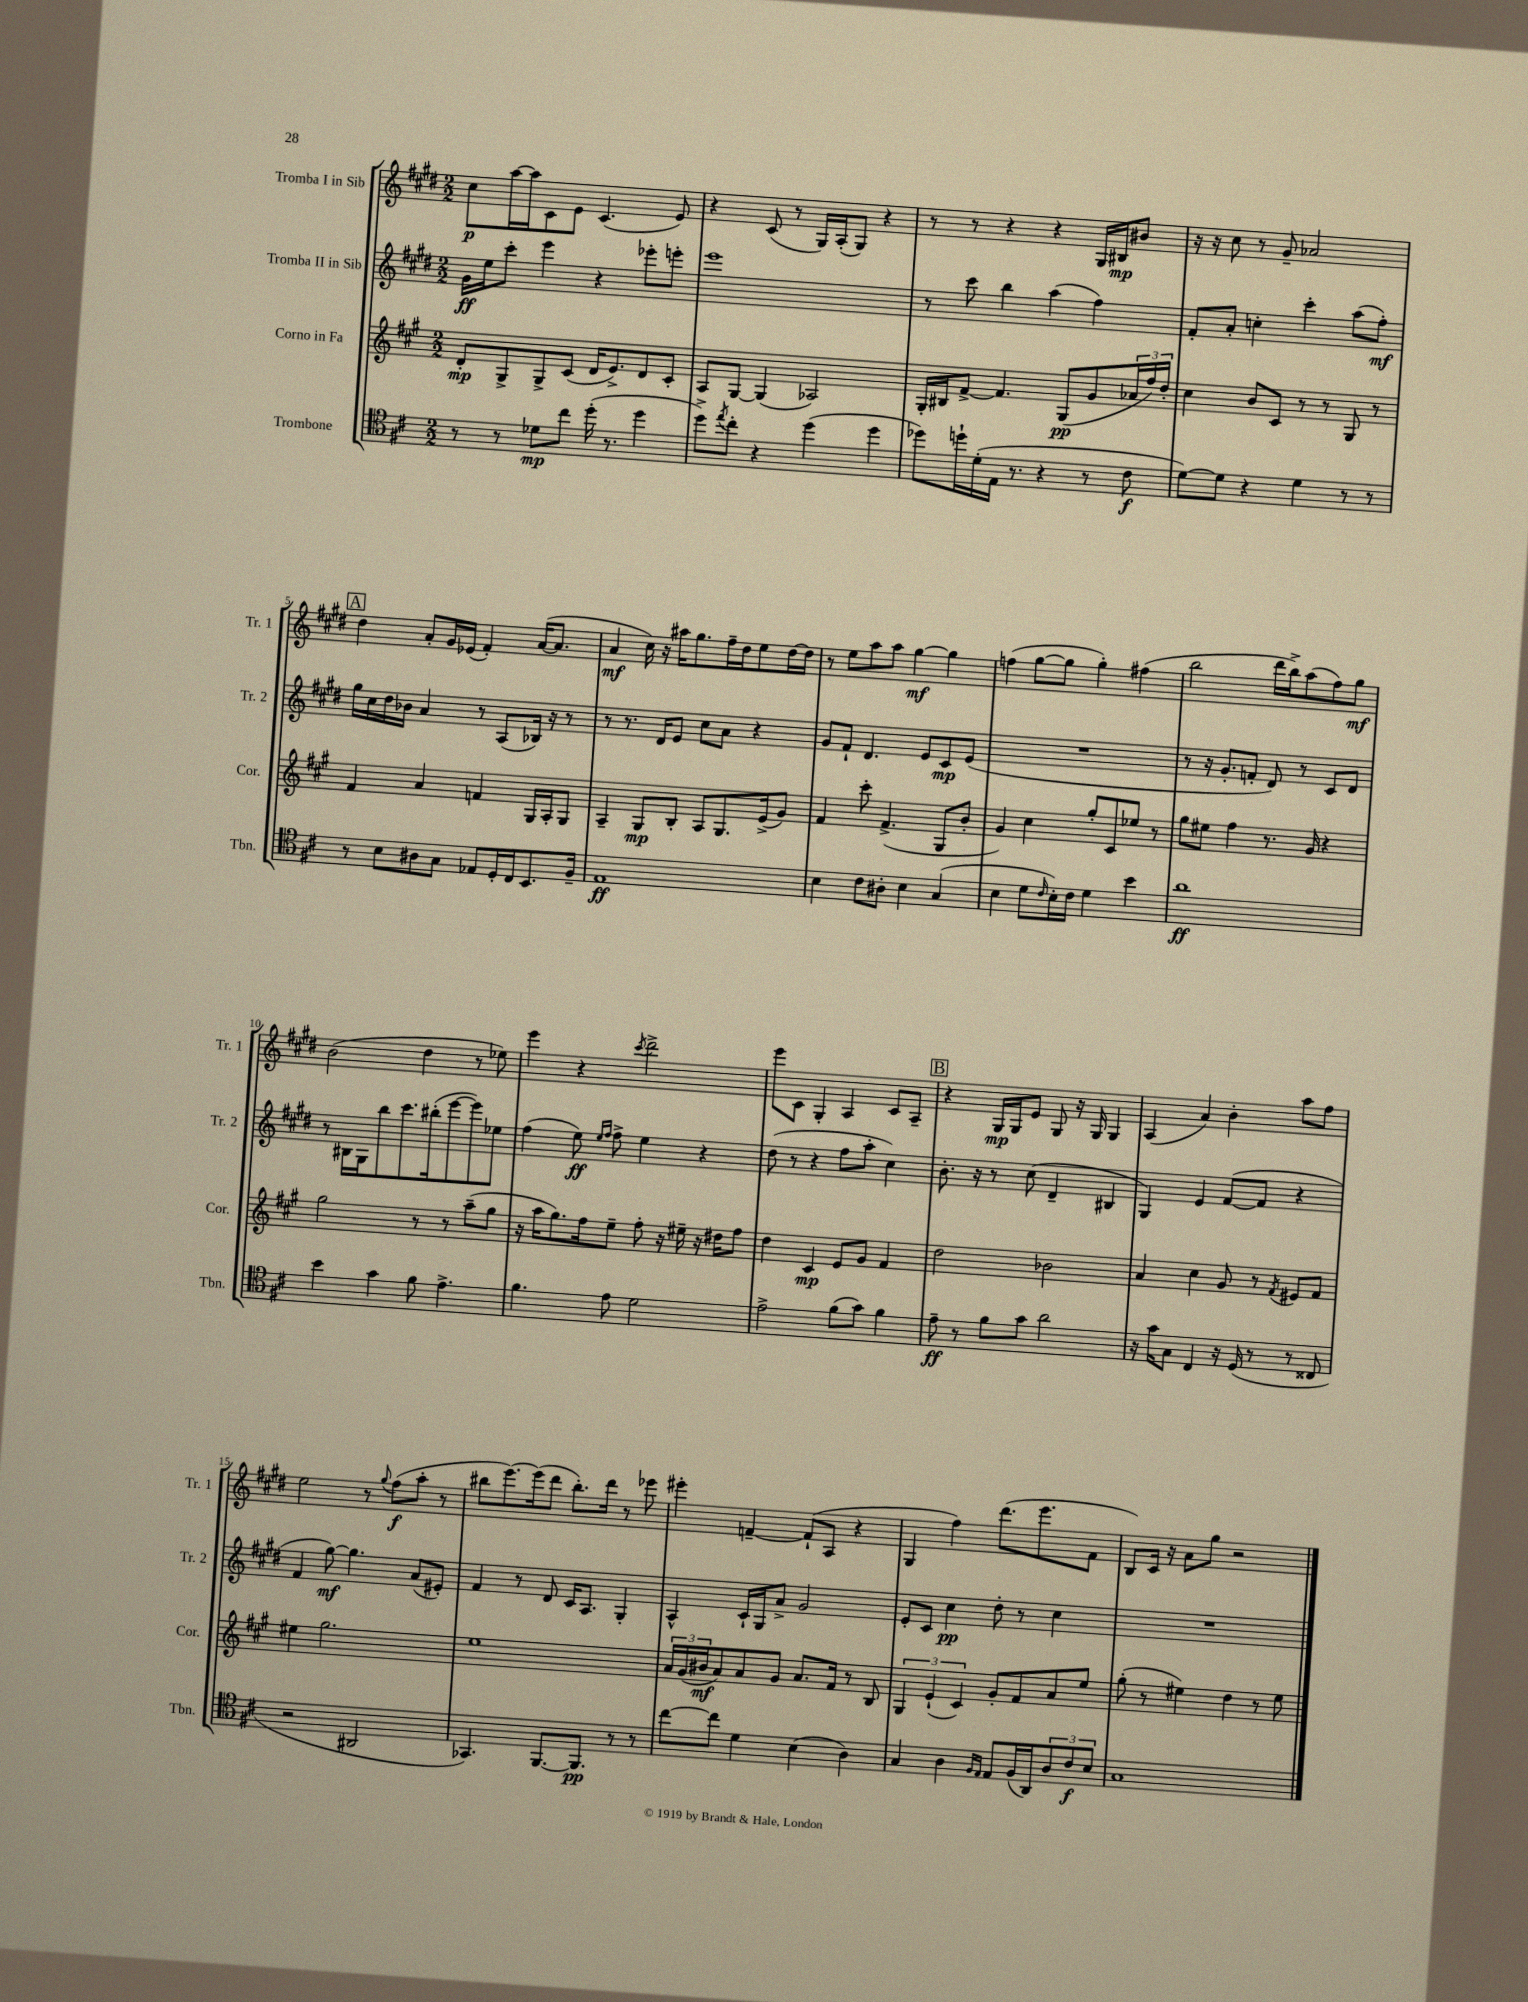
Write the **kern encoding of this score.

**kern	**dynam	**kern	**dynam	**kern	**dynam	**kern	**dynam
*part4	*part4	*part3	*part3	*part2	*part2	*part1	*part1
*staff4	*staff4	*staff3	*staff3	*staff2	*staff2	*staff1	*staff1
*I"Trombone	*	*I"Corno in Fa	*	*I"Tromba II in Sib	*	*I"Tromba I in Sib	*
*I'Tbn.	*	*I'Cor.	*	*I'Tr. 2	*	*I'Tr. 1	*
*clefC4	*	*clefG2	*	*clefG2	*	*clefG2	*
*k[f#c#]	*	*k[f#c#g#]	*	*k[f#c#g#d#]	*	*k[f#c#g#d#]	*
*M2/2	*	*M2/2	*	*M2/2	*	*M2/2	*
=1	=1	=1	=1	=1	=1	=1	=1
8r	.	8d'/L	mp	16g#\LL	ff	8cc#\L	p
.	.	.	.	16ee\J	.	.	.
8r	.	8G#^/	.	8ccc#'\J	.	[16aa\L	.
.	.	.	.	.	.	16aa\J]	.
8d-X\L	mp	8G#^/	.	4eee\	.	8c#\	.
8cc#\J	.	(8c#/J	.	.	.	8e\J	.
(16dd'\	.	16d/KL	.	4r	.	(4.c#/	.
8.r	.	8.e^/)	.	.	.	.	.
4dd\	.	8d/	.	8eee-X'\L	.	.	.
.	.	8c#'/J	.	8eeen'\J	.	8e/)	.
=2	=2	=2	=2	=2	=2	=2	=2
8dd^\L)	.	8A/L	.	1eee	.	4r	.
8qee/	.	.	.	.	.	.	.
8cc#'\J	.	[8G#/J	.	.	.	.	.
4r	.	(4G#/]	.	.	.	(8c#/	.
.	.	.	.	.	.	8r	.
(4dd\	.	2A-X/)	.	.	.	16G#/LL)	.
.	.	.	.	.	.	(16A'/J	.
.	.	.	.	.	.	8G#/J)	.
4dd\	.	.	.	.	.	4r	.
=3	=3	=3	=3	=3	=3	=3	=3
8dd-X\L)	.	16G#'/LL	.	8r	.	8r	.
.	.	16B#X/J	.	.	.	.	.
16ddn`\L	.	[8f#^/J	.	8ccc#\	.	8r	.
(16d'\	.	.	.	.	.	.	.
16E\JJ	.	4.f#/]	.	4bb\	.	4r	.
8.r	.	.	.	.	.	.	.
4r	.	.	.	(4aa\	.	4r	.
.	.	(8G#/L	pp	.	.	.	.
8r	.	8g#/	.	4ff#\)	.	16G#/LL	.
.	.	.	.	.	.	16B#X/J	mp
8c#\	f	24a-X/L	.	.	.	8b#X/J	.
.	.	24ff#/)	.	.	.	.	.
.	.	24dd'/JJ	.	.	.	.	.
=4	=4	=4	=4	=4	=4	=4	=4
[8d\L)	.	4cc#\	.	8f#'/L	.	16r	.
.	.	.	.	.	.	16r	.
8d\J]	.	.	.	8a'/J	.	8cc#\	.
4r	.	8b/L	.	4ccn'\	.	8r	.
.	.	8c#/J	.	.	.	8g#~/	.
4d\	.	8r	.	4ccc#'\	.	2a-X/	.
.	.	8r	.	.	.	.	.
8r	.	8G#/	.	(8aa\L	.	.	.
8r	.	8r	.	8ff#'\J)	mf	.	.
!!LO:LB:g=z
!!LO:REH:place=s1:t=A
=5	=5	=5	=5	=5	=5	=5	=5
8r	.	4f#/	.	16gg#\LL	.	4dd#\	.
.	.	.	.	16cc#\	.	.	.
8B\L	.	.	.	16dd#\	.	.	.
.	.	.	.	16b-X\JJ	.	.	.
8A#X\	.	4a/	.	4a/	.	8a'/L	.
8G\J	.	.	.	.	.	16g#/L	.
.	.	.	.	.	.	(16e-X/JJ	.
8E-X/L	.	4fn/	.	8r	.	4f#'/)	.
16D'/L	.	.	.	(8A/L	.	.	.
16C#/J	.	.	.	.	.	.	.
8.BB/	.	16G#/LL	.	16B-X/Jk)	.	([16a/KL	.
.	.	16A'/J	.	16r	.	8.a/J]	.
.	.	8G#/J	.	8r	.	.	.
16F#~/Jk	.	.	.	.	.	.	.
=6	=6	=6	=6	=6	=6	=6	=6
1E	ff	4A~/	.	8r	.	4a/	mf
.	.	.	.	8.r	.	.	.
.	.	8G#/L	mp	.	.	16cc#\)	.
.	.	.	.	16d#/KL	.	16r	.
.	.	8B'/J	.	8e/J	.	16aa#X\KL	.
.	.	.	.	.	.	8.gg#\	.
.	.	8A/L	.	8cc#\L	.	.	.
.	.	8.G#/	.	8a\J	.	16ff#~\L	.
.	.	.	.	.	.	16dd#\J	.
.	.	.	.	4r	.	8ee\	.
.	.	(16e^/k	.	.	.	.	.
.	.	8g#/J)	.	.	.	[16dd#\L	.
.	.	.	.	.	.	16dd#\JJ]	.
=7	=7	=7	=7	=7	=7	=7	=7
4B\	.	4f#/	.	8g#/L	.	8r	.
.	.	.	.	8f#`/J	.	8ee\L	.
8c#\L	.	8ccc#'\	.	4.d#/	.	8aa\	.
8A#X'\J	.	(4.f#^/	.	.	.	8aa\J	.
4B\	.	.	.	.	.	[4gg#\	mf
.	.	.	.	8e/L	.	.	.
(4G/	.	8G#/L	.	8c#/	mp	4gg#\]	.
.	.	8b'/J	.	(8e/J	.	.	.
=8	=8	=8	=8	=8	=8	=8	=8
4B\	.	4g#/)	.	1r	.	(4ffn\	.
8d\L	.	4cc#\	.	.	.	[8gg#\L	.
16qqc#/	.	.	.	.	.	.	.
16B'\L)	.	.	.	.	.	8gg#\J]	.
16c#\JJ	.	.	.	.	.	.	.
4d\	.	8gg#'/L	.	.	.	4gg#'\)	.
.	.	8c#/	.	.	.	.	.
4b\	.	8ee-X/J	.	.	.	(4ff#X\	.
.	.	8r	.	.	.	.	.
=9	=9	=9	=9	=9	=9	=9	=9
1a	ff	8gg#\L	.	8r	.	2bb\	.
.	.	8ee#X\J	.	16r	.	.	.
.	.	.	.	8.g#'/L	.	.	.
.	.	4ff#\	.	.	.	.	.
.	.	.	.	8fn'/J	.	.	.
.	.	8.r	.	8d#/)	.	16ddd#\LL	.
.	.	.	.	.	.	16bb^\J)	.
.	.	.	.	8r	.	(8aa\	.
.	.	16g#/	.	.	.	.	.
.	.	4r	.	8c#/L	.	8ff#\)	.
.	.	.	.	8d#/J	.	8gg#\J	mf
!!LO:LB:g=z
=10	=10	=10	=10	=10	=10	=10	=10
4b\	.	2gg#\	.	8r	.	(2b\	.
.	.	.	.	16B#X\LL	.	.	.
.	.	.	.	16G#\J	.	.	.
4g\	.	.	.	8bb\	.	.	.
.	.	.	.	8.ccc#\	.	.	.
8f#\	.	8r	.	.	.	4dd#\	.
.	.	.	.	(16bb#X'\k	.	.	.
4.e^\	.	8r	.	[8eee\	.	.	.
.	.	(8aa~\L	.	8eee\])	.	8r	.
.	.	8gg#\J	.	8ee-X\J	.	8ee-X\)	.
=11	=11	=11	=11	=11	=11	=11	=11
4.f#\	.	16r	.	(4ff#\	.	4eee\	.
.	.	16aa\KL	.	.	.	.	.
.	.	8.gg#\)	.	.	.	.	.
.	.	.	.	8ee\)	ff	4r	.
.	.	16ff#\k	.	.	.	.	.
.	.	.	.	16qqee/LL	.	.	.
.	.	.	.	16qqff#/JJ	.	.	.
8e\	.	8ee~\J	.	8ff#^\	.	.	.
.	.	.	.	.	.	8qccc#/	.
2d\	.	8ff#'\	.	4ee\	.	2ddd#^\	.
.	.	16r	.	.	.	.	.
.	.	16ee#X~\	.	.	.	.	.
.	.	16r	.	4r	.	.	.
.	.	16dd#X\KL	.	.	.	.	.
.	.	8ff#\J	.	.	.	.	.
=12	=12	=12	=12	=12	=12	=12	=12
2e^\	.	4dd\	.	(8dd#\	.	8eee\L	.
.	.	.	.	8r	.	8c#\J	.
.	.	4c#/	mp	4r	.	4G#'/	.
(8f#\L	.	8e/L	.	8ff#\L	.	4A/	.
8g\J)	.	8g#/J	.	8aa'\J	.	.	.
4f#\	.	4f#/	.	4cc#\)	.	8c#/L	.
.	.	.	.	.	.	8A~/J	.
!!LO:REH:place=s1:t=B
=13	=13	=13	=13	=13	=13	=13	=13
8e~\	ff	2dd\	.	8.b'\	.	4r	.
8r	.	.	.	.	.	.	.
.	.	.	.	16r	.	.	.
8f#\L	.	.	.	8r	.	16G#/LL	mp
.	.	.	.	.	.	16G#/J	.
8g\J	.	.	.	(8cc#\	.	8e/J	.
2a\	.	2b-X\	.	4d#~/	.	8G#/	.
.	.	.	.	.	.	16r	.
.	.	.	.	.	.	16G#/	.
.	.	.	.	4B#X/	.	4G#/	.
=14	=14	=14	=14	=14	=14	=14	=14
16r	.	4a/	.	4G#/)	.	(4A/	.
16g\KL	.	.	.	.	.	.	.
8G\J	.	.	.	.	.	.	.
4C#/	.	4cc#\	.	4e/	.	4a/)	.
16r	.	8g#/	.	([8f#/L	.	4b'\	.
(16D/	.	.	.	.	.	.	.
8r	.	8r	.	8f#/J]	.	.	.
.	.	8qf#/	.	.	.	.	.
8r	.	8e#X/L	.	4r	.	8aa\L	.
8C##X/	.	8f#/J	.	.	.	8ff#\J	.
!!LO:LB:g=z
=15	=15	=15	=15	=15	=15	=15	=15
2r	.	4ee#X\	.	4f#/	.	2ee\	.
.	.	2.gg#\	.	[8gg#\)	mf	.	.
.	.	.	.	4.gg#\]	.	.	.
2AA#X/	.	.	.	.	.	8r	.
.	.	.	.	.	.	8qqgg#/	.
.	.	.	.	.	.	(8ff#\L	f
.	.	.	.	(8a/L	.	8aa'\J	.
.	.	.	.	8e#X'/J)	.	8r	.
=16	=16	=16	=16	=16	=16	=16	=16
4.GG-X/)	.	1ee	.	4f#/	.	8bb#X\L	.
.	.	.	.	.	.	[8.eee\)	.
.	.	.	.	8r	.	.	.
.	.	.	.	.	.	(16eee\k]	.
[8.FF#/L	.	.	.	8d#/	.	8ddd#\J	.
.	.	.	.	16c#/KL	.	8.bb#'\L)	.
8.FF#/J]	pp	.	.	8.A/J	.	.	.
.	.	.	.	.	.	16ddd#\Jk	.
8r	.	.	.	4G#'/	.	8r	.
8r	.	.	.	.	.	8eee-X\	.
=17	=17	=17	=17	=17	=17	=17	=17
[8cc#\L	.	24a/LL	.	4A^^/	.	4eee#X'\	.
.	.	(24g#/	.	.	.	.	.
.	.	24b#X/J	mf	.	.	.	.
8cc#\J]	.	8a/)	.	.	.	.	.
4d\	.	8a/	.	16c#`/LL	.	[4fn~/	.
.	.	.	.	16G#/J	.	.	.
.	.	8g#/J	.	8a^/J	.	.	.
(4B\	.	8.a/L	.	2g#/	.	(8f`/L]	.
.	.	.	.	.	.	8A/J	.
.	.	16f#/Jk	.	.	.	.	.
4A\)	.	8r	.	.	.	4r	.
.	.	8B/	.	.	.	.	.
=18	=18	=18	=18	=18	=18	=18	=18
4G/	.	6G#/	.	8e'/L	.	4G#/	.
.	.	.	.	8c#/J	.	.	.
.	.	(6e`/	.	.	.	.	.
4A\	.	.	.	4cc#\	pp	4ff#\)	.
.	.	6c#/)	.	.	.	.	.
16qqF#/LL	.	.	.	.	.	.	.
16qqE/JJ	.	.	.	.	.	.	.
8E/L	.	8g#'/L	.	8dd#'\	.	(8.ddd#\L	.
(16F#/L	.	8f#/	.	8r	.	.	.
16AA/J)	.	.	.	.	.	8.eee\	.
12A/	.	8a/	.	4cc#\	.	.	.
12c#/	f	.	.	.	.	.	.
.	.	8ee/J	.	.	.	8f#\J	.
12B/J	.	.	.	.	.	.	.
=19	=19	=19	=19	=19	=19	=19	=19
1G	.	(8gg#'\	.	1r	.	8B/L)	.
.	.	8r	.	.	.	16c#/Jk	.
.	.	.	.	.	.	16r	.
.	.	4ee#X\)	.	.	.	8a\L	.
.	.	.	.	.	.	8gg#\J	.
.	.	4dd\	.	.	.	2r	.
.	.	8r	.	.	.	.	.
.	.	8ee#\	.	.	.	.	.
==	==	==	==	==	==	==	==
*-	*-	*-	*-	*-	*-	*-	*-
